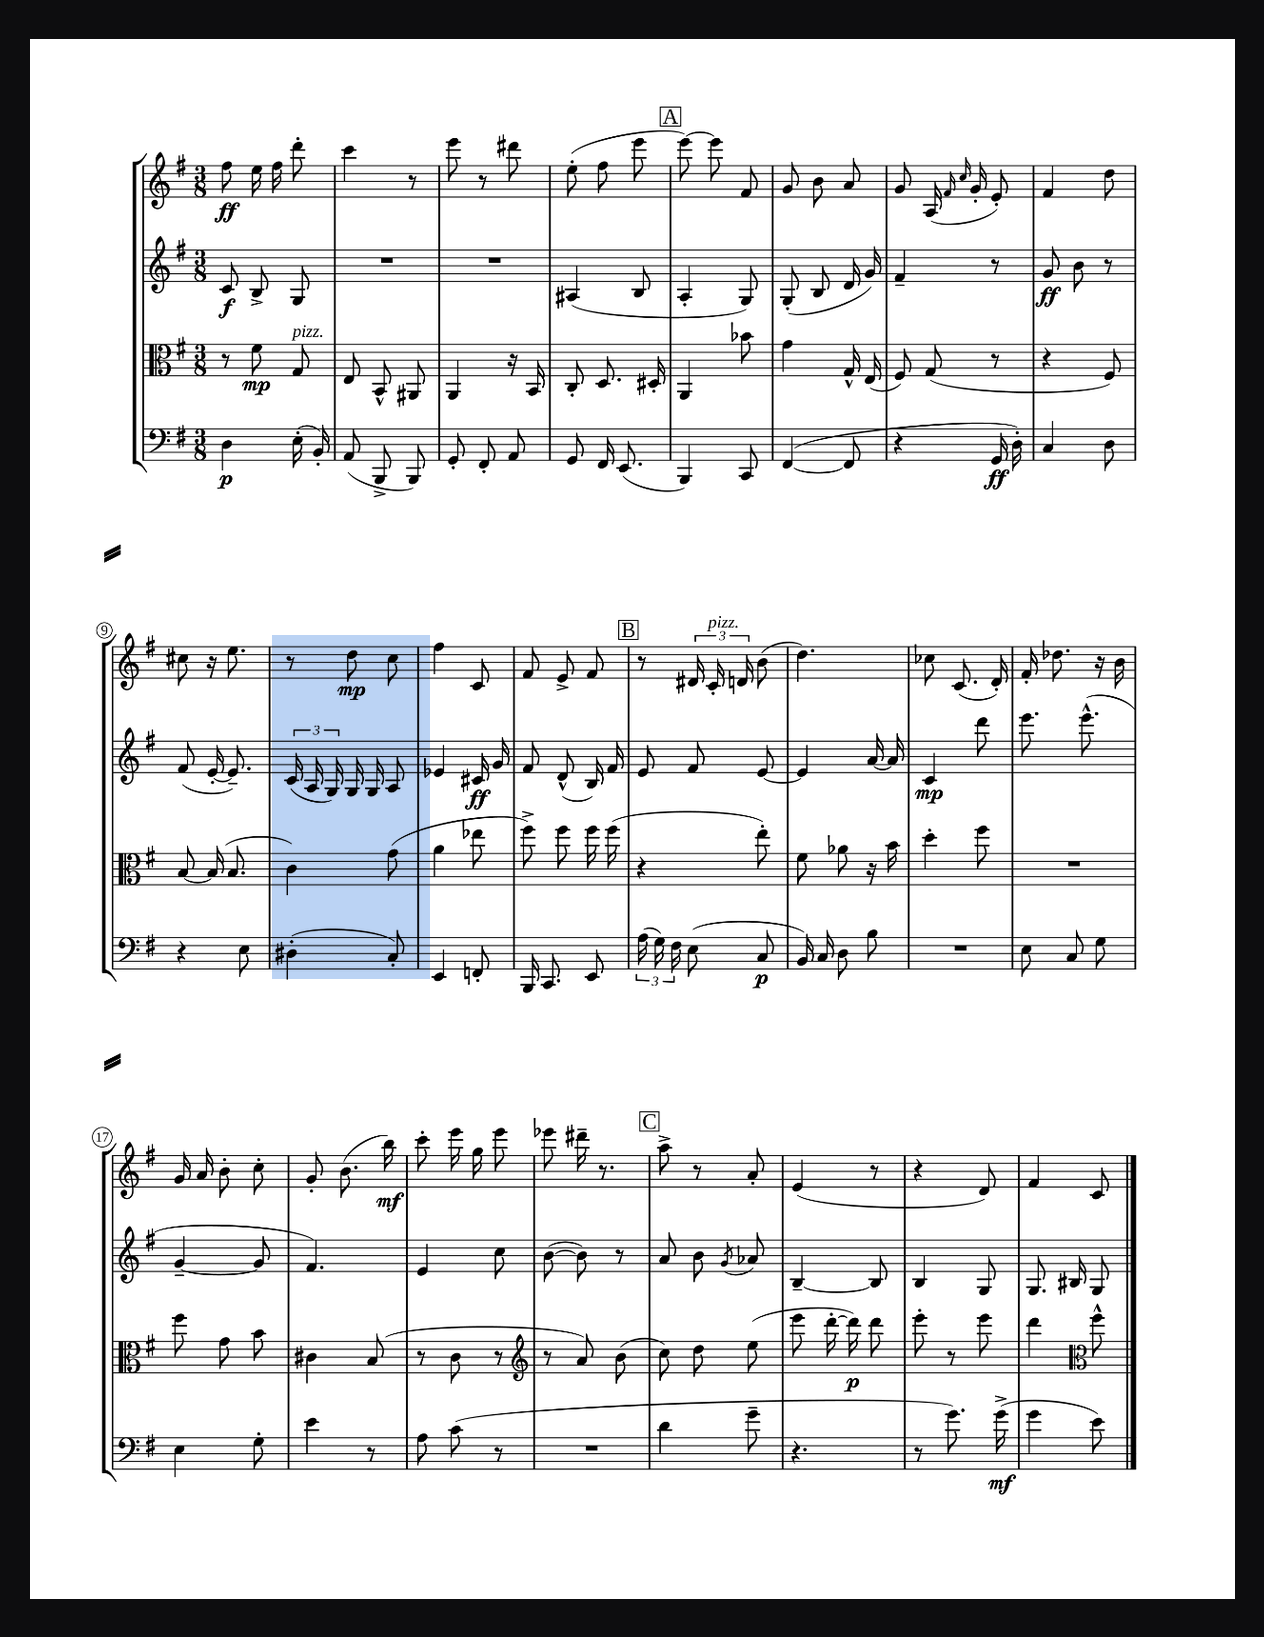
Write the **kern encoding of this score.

**kern	**kern	**kern	**kern
*staff4	*staff3	*staff2	*staff1
*clefF4	*clefC3	*clefG2	*clefG2
*k[f#]	*k[f#]	*k[f#]	*k[f#]
*M3/8	*M3/8	*M3/8	*M3/8
4D\	8r	8c/	8ff#\
.	8f#\	8B^/	16ee\
.	.	.	16ff#\
(16E'\	8G/	8G/	8ddd'\
16BB'/)	.	.	.
=	=	=	=
(8AA/	8E/	4.r	4ccc\
8BBB^/	8BB^^/	.	.
8BBB/)	8AA#/	.	8r
=	=	=	=
8GG'/	4AA/	4.r	8eee\
8FF#'/	.	.	8r
8AA/	16r	.	8ddd#\
.	16BB/	.	.
=	=	=	=
8GG/	8C'/	(4A#/	(8ee'\
16FF#/	8.D/	.	8ff#\
(8.EE/	.	.	.
.	.	8B/	8eee\
.	16D#'/	.	.
=	=	=	=
4BBB/)	4AA/	4A'/	[8eee\)
.	.	.	8eee\]
8CC/	8b-\	8G/)	8f#/
=	=	=	=
([4FF#/	4g\	(8G'/	8g/
.	.	8B/	8b\
8FF#/]	16G^^/	16d/	8a/
.	(16E/	16g/)	.
=	=	=	=
4r	8F#/)	4f#~/	8g/
.	(8G/	.	(16A/
.	.	.	16qqf#/
.	.	.	16qqcc/
.	.	.	16g'/
16GG/	8r	8r	8e'/)
16D'\)	.	.	.
=	=	=	=
4C/	4r	8g/	4f#/
.	.	8b\	.
8D\	8F#/)	8r	8dd\
=	=	=	=
4r	[8B/	(8f#/	8cc#\
.	(16B/]	[16e'/	16r
.	8.B/	8.e~/])	8.ee\
8E\	.	.	.
=	=	=	=
(4D#'\	4c\)	(24c/	8r
.	.	24A/	.
.	.	24G/)	.
.	.	16G/	8dd\
.	.	16G/	.
8C'/)	(8g\	8A/	8cc\
=	=	=	=
4EE/	4a\	4e-/	4ff#\
8FF'/	8ee-\	16c#/	8c/
.	.	16g/	.
=	=	=	=
16BBB/	8ff#^\)	8f#/	8f#/
8.CC/	.	.	.
.	8ff#\	(8d^^/	8e^/
8EE/	16ff#\	16B/)	8f#/
.	(16ff#\	16f#/	.
=	=	=	=
(24A\	4r	8e/	8r
24G\)	.	.	.
24F#\	.	.	.
(8E\	.	8f#/	24d#/
.	.	.	24c'/
.	.	.	24d/
8C/	8ee'\)	[8e/	(8b\
=	=	=	=
16BB/)	8f#\	4e/]	4.dd\)
16C/	.	.	.
8D\	8a-\	.	.
8B\	16r	[16a/	.
.	16b\	16a/]	.
=	=	=	=
4.r	4dd'\	4c/	8cc-\
.	.	.	(8.c/
.	8ff#\	8ddd\	.
.	.	.	16d'/)
=	=	=	=
8E\	4.r	8.eee\	16f#'/
.	.	.	8.dd-\
8C/	.	.	.
.	.	(8.eee^^\	.
8G\	.	.	16r
.	.	.	16b\
=	=	=	=
4E\	8ff#\	[4g~/	16g/
.	.	.	16a/
.	8g\	.	8b'\
8G'\	8b\	8g/]	8cc'\
=	=	=	=
4e\	4c#\	4.f#/)	8g'/
.	.	.	(8.b\
8r	(8B/	.	.
.	.	.	16bb\)
=	=	=	=
8A\	8r	4e/	8ccc'\
(8c\	8c\	.	16eee\
.	.	.	16gg\
8r	8r	8cc\	8eee\
=	=	=	=
*	*clefG2	*	*
4.r	8r	([8b\	8eee-\
.	8a/)	8b\])	16ddd#~\
.	.	.	8.r
.	(8b\	8r	.
=	=	=	=
4d\	8cc\)	8a/	8aa^\
.	8dd\	8b\	8r
.	.	8qg/	.
8g~\	(8ee\	8a-/	8a'/
=	=	=	=
4.r	8eee\	[4B~/	(4e/
.	[16ddd'\	.	.
.	16ddd\])	.	.
.	8ddd\	8B/]	8r
=	=	=	=
8r	8eee'\	4B/	4r
8.g\)	8r	.	.
.	8eee\	8G/	8d/)
(16g^\	.	.	.
=	=	=	=
4g\	4ddd\	8.G/	4f#/
.	.	16B#/	.
*	*clefC3	*	*
8e\)	8ff#^^\	8G/	8c/
==	==	==	==
*-	*-	*-	*-
